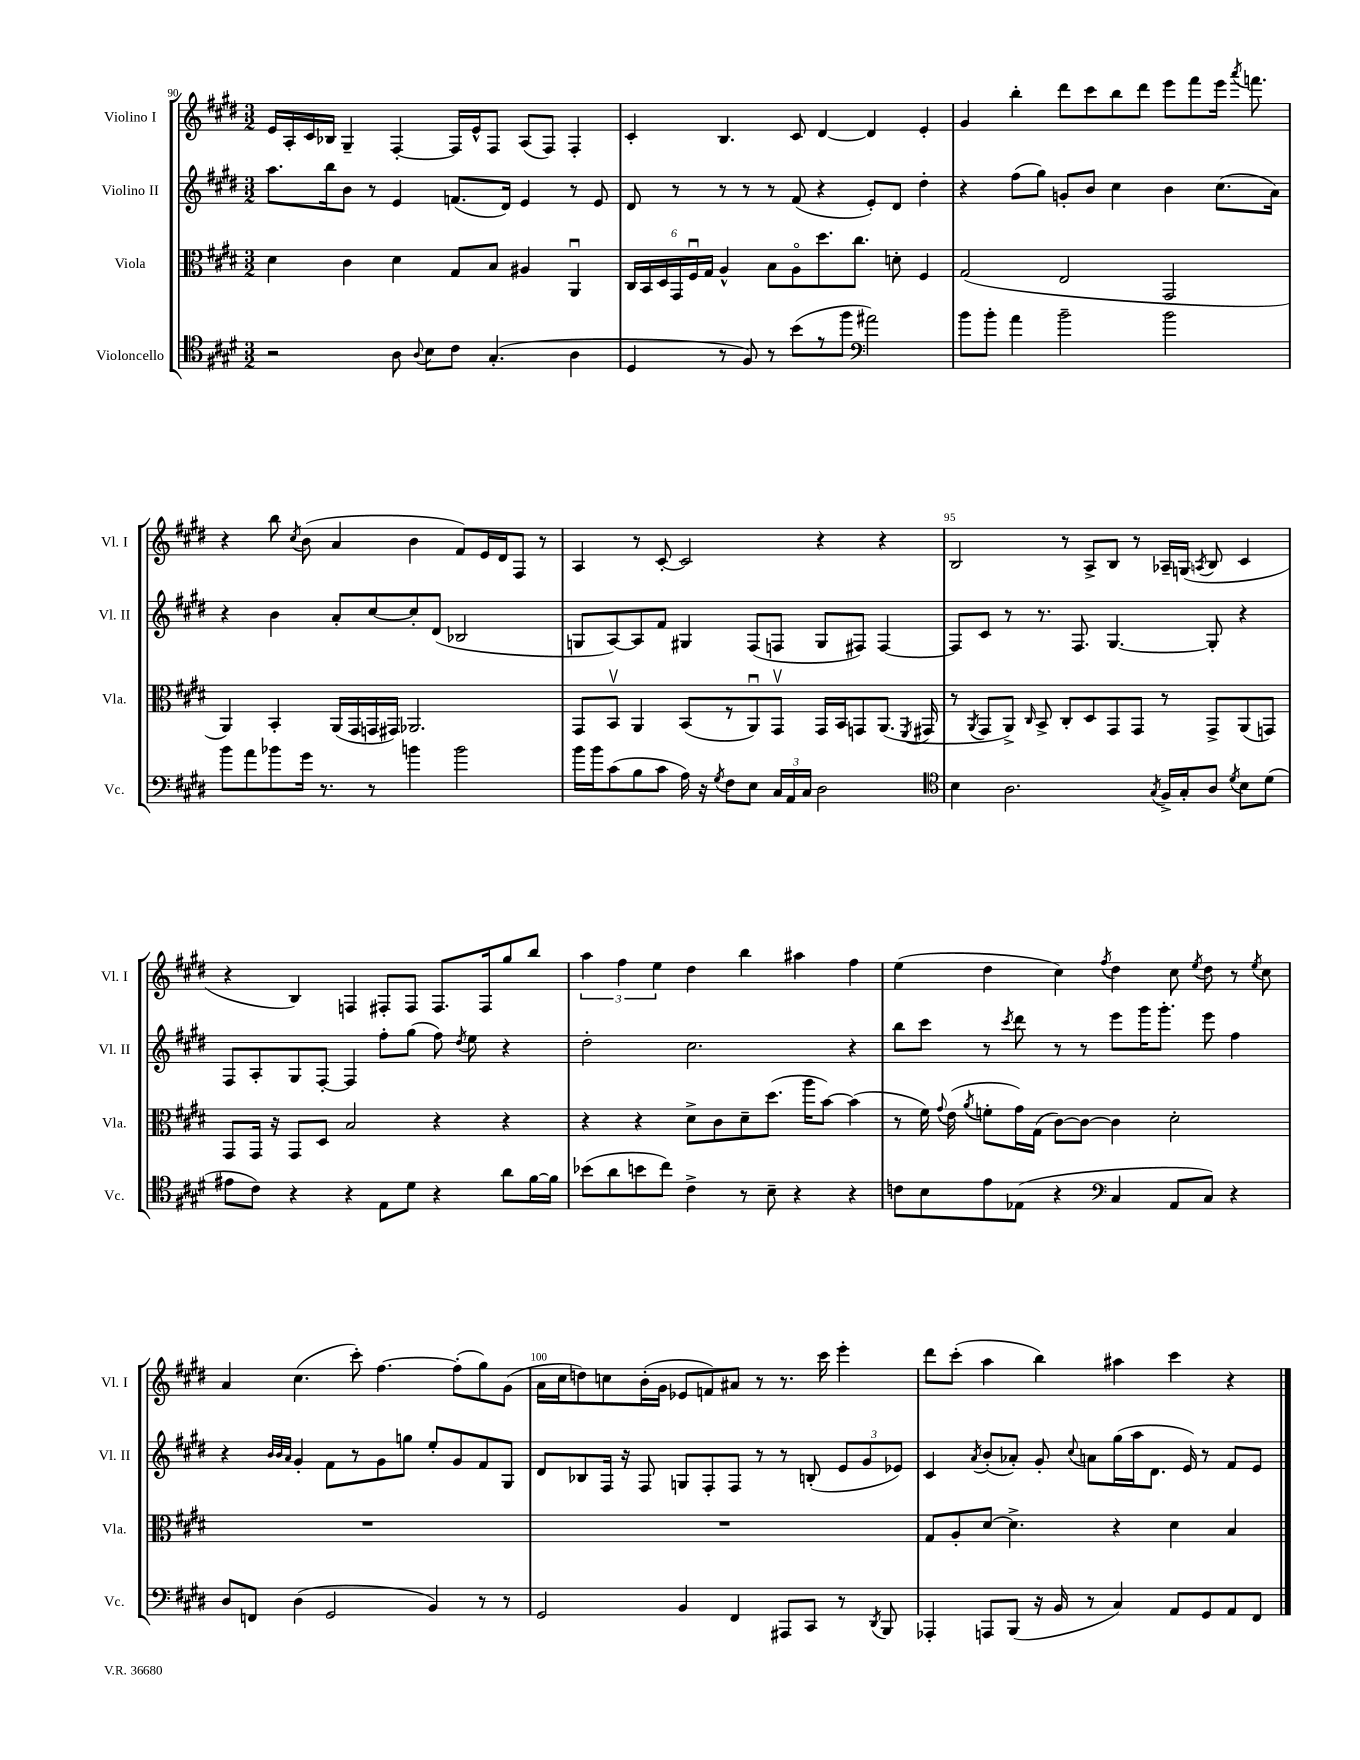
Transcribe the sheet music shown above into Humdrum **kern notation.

**kern	**kern	**kern	**kern
*staff4	*staff3	*staff2	*staff1
*clefC4	*clefC3	*clefG2	*clefG2
*k[f#c#g#d#]	*k[f#c#g#d#]	*k[f#c#g#d#]	*k[f#c#g#d#]
*M3/2	*M3/2	*M3/2	*M3/2
2r	4d#	8.aa	16e
.	.	.	16A'
.	.	.	16c#
.	.	16bb	16B-
.	4c#	8b	4G#~
.	.	8r	.
8A	4d#	4e	[4F#'
8qqA	.	.	.
8B	.	.	.
8c#	8G#	(8.f	16F#]
.	.	.	16e^^
(4.G#'	8B	.	8F#
.	.	16d#)	.
.	4A#	4e	(8A
.	.	.	8F#)
4A	4AAu	8r	4F#'
.	.	8e	.
=	=	=	=
4D#	24C#	8d#	4c#'
.	24BB	.	.
.	24D#	.	.
.	24GG#	8r	.
.	24F#u	.	.
.	24G#	.	.
8r	4A^^	8r	4.B
8F#)	.	8r	.
8r	8B	8r	.
(8b	8Ao	(8f#	8c#
8r	8.dd#	4r	[4d#
8ff#	.	.	.
.	8.cc#	.	.
*clefF4	*	*	*
2a#)	.	8e')	4d#]
.	8d'	8d#	.
.	4F#	4dd#'	4e'
=	=	=	=
8b	(2G#	4r	4g#
8b'	.	.	.
4a	.	(8ff#	4bb'
.	.	8gg#)	.
2b~	2E	8g'	8ddd#
.	.	8b	8ccc#
.	.	4cc#	8bb
.	.	.	8ddd#
2b	2GG#	4b	8eee
.	.	.	8fff#
.	.	(8.cc#	16eee
.	.	.	8qaaa
.	.	.	8.fff
.	.	16a)	.
=	=	=	=
8b	4AA)	4r	4r
8a	.	.	.
8b-	4BB'	4b	8bb
.	.	.	8qcc#
16g#	.	.	(8b
8.r	.	.	.
.	(16AA	8a'	4a
.	16GG#	.	.
8r	16GG	[8cc#	.
.	16GG#)	.	.
4b	2.AA-	8cc#']	4b
.	.	(8d#	.
2b	.	2B-	8f#)
.	.	.	16e
.	.	.	16d#
.	.	.	8F#
.	.	.	8r
=	=	=	=
16b	8GG#	8G	4A
16b	.	.	.
(8c#	8BBv	[8A)	.
8B	4AA	8A]	8r
8c#	.	8f#	[8c#'
16A)	(8BB	4G#	2c#]
16r	.	.	.
8qG#	.	.	.
8F#	8r	.	.
8E	8AAu)	(8F#	.
24C#	8GG#v	8F	.
24AA	.	.	.
24C#	.	.	.
2D#	16GG#	8G#	4r
.	16BB	.	.
.	8GG	8F#)	.
.	(8.AA	[4F#	4r
.	8qFF#	.	.
.	16GG#	.	.
=	=	=	=
*clefC4	*	*	*
4B	8r	8F#]	2B
.	8qAA	.	.
.	8GG#	8c#	.
2.A	8AA^)	8r	.
.	16qqC#	.	.
.	8BB^	8.r	.
.	8C#'	.	8r
.	.	8.F#	.
.	8D#	.	8A^
.	8GG#	[4.G#	8B
.	8GG#	.	8r
8qG#	.	.	.
16F#^	8r	.	16A-~
16G#'	.	.	(16G
.	.	.	8qA
8A	8GG#^	8G#']	8B
8qd#	.	.	.
8B	(8AA	4r	4c#
(8d#	8GG)	.	.
=	=	=	=
8e#	8GG#	8F#	4r
8c#)	16GG#	8A'	.
.	16r	.	.
4r	8GG#	8G#	4B)
.	8D#	[8F#'	.
4r	2B	4F#]	4F
8E	.	8ff#'	8F#'
8d#	.	(8gg#	8F#
4r	4r	8ff#)	8.F#
.	.	8qdd#	.
.	.	8ee	.
.	.	.	16F#
8a	4r	4r	8gg#
[16f#	.	.	8bb
16f#]	.	.	.
=	=	=	=
(8b-	4r	2dd#'	6aa
8a	.	.	.
.	.	.	6ff#
8b	4r	.	.
.	.	.	6ee
8cc#)	.	.	.
4c#^	8d#^	2.cc#	4dd#
.	8c#	.	.
8r	8d#~	.	4bb
8B~	(8.dd#	.	.
4r	.	.	4aa#
.	16aa	.	.
.	[8b)	.	.
4r	(4b]	4r	4ff#
=	=	=	=
8c	8r	8bb	(4ee
8B	16f#)	8ccc#	.
.	8qqg#	.	.
.	(16e	.	.
.	8qa	.	.
8e	8f'	8r	4dd#
.	.	8qccc#	.
(8E-	16g#)	8ddd#	.
.	(16G#	.	.
4r	[8c#)	8r	4cc#)
.	8c#_	8r	.
*clefF4	*	*	*
.	.	.	8qff#
4C#	4c#]	8eee	4dd#
.	.	16ggg#	.
.	.	8.ggg#'	.
8AA	2d#'	.	8cc#
.	.	.	8qee
8C#)	.	8eee	8dd#
4r	.	4ff#	8r
.	.	.	8qee
.	.	.	8cc#
=	=	=	=
8D#	1.r	4r	4a
8FF	.	.	.
.	.	32qqb	.
.	.	32qqb	.
.	.	32qqa	.
(4D#	.	4g#'	(4.cc#
2GG#	.	8f#	.
.	.	8r	8ccc#')
.	.	8g#	[4.ff#
.	.	8gg	.
4BB)	.	8ee'	.
.	.	8g#	(8ff#']
8r	.	8f#	8gg#)
8r	.	8G#	(8g#
=	=	=	=
2GG#	1.r	8d#	16a
.	.	.	16cc#
.	.	8B-	8dd)
.	.	16F#	8cc
.	.	16r	.
.	.	8F#	(16b'
.	.	.	16g#
4BB	.	8G	8e-
.	.	8F#'	8f)
4FF#	.	8F#	8a#
.	.	8r	8r
8AAA#	.	8r	8.r
8CC#	.	(8B'	.
.	.	.	16ccc#
8r	.	12e	4eee'
.	.	12g#	.
8qDD#	.	.	.
8BBB	.	.	.
.	.	12e-)	.
=	=	=	=
4AAA-'	8G#	4c#	8ddd#
.	8A'	.	(8ccc#'
.	.	8qa	.
8AAA	[8d#	(8b'	4aa
(8BBB	4.d#^]	8a-')	.
16r	.	8g#'	4bb)
16BB	.	.	.
.	.	8qqcc#	.
8r	.	8a	.
4C#)	4r	(16gg#	4aa#
.	.	16aa	.
.	.	8.d#	.
8AA	4d#	.	4ccc#
.	.	16e)	.
8GG#	.	8r	.
8AA	4B	8f#	4r
8FF#	.	8e	.
==	==	==	==
*-	*-	*-	*-
